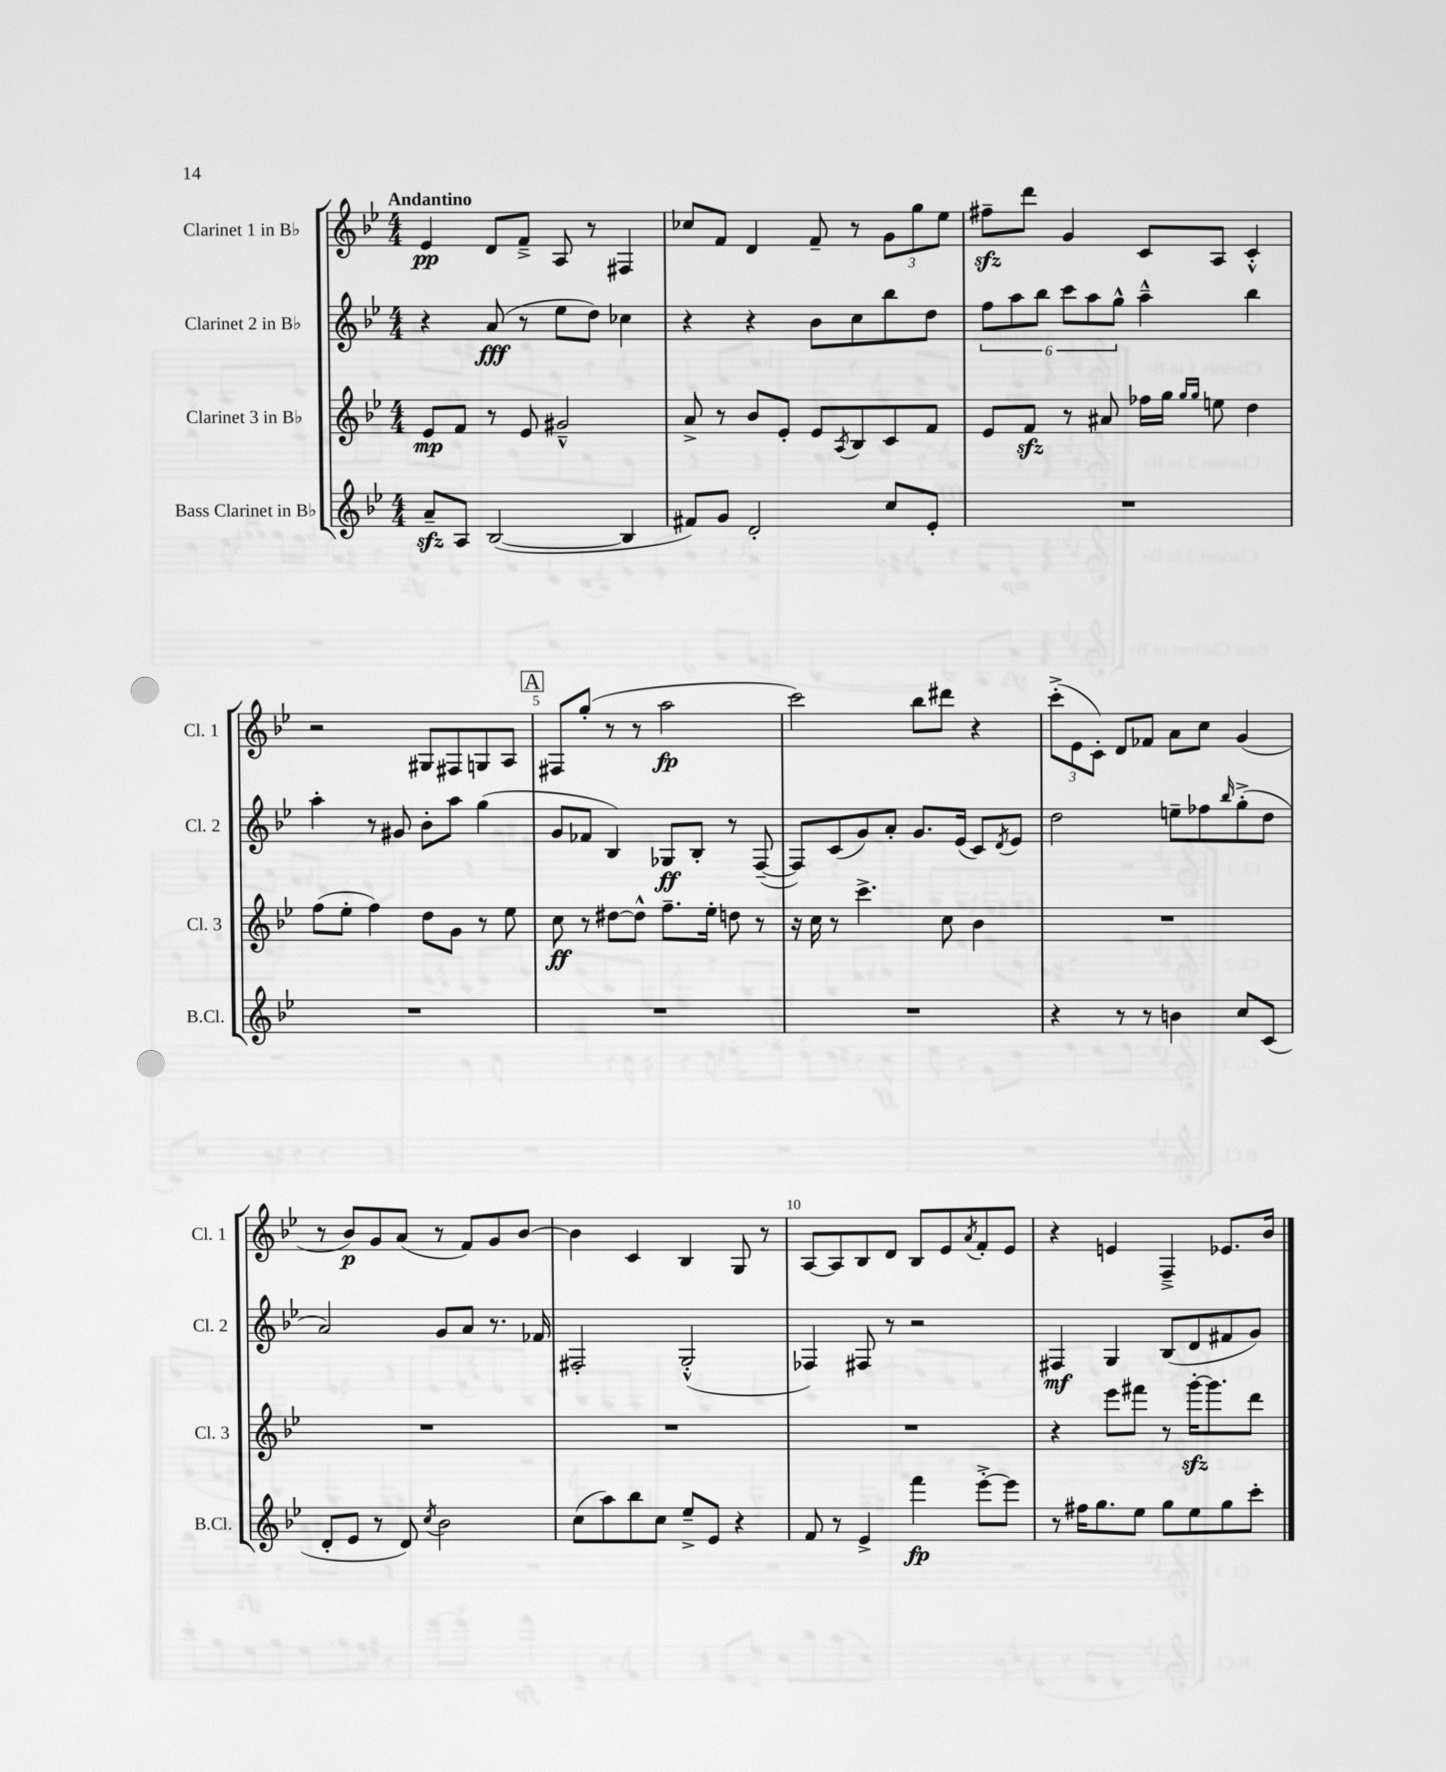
<<
\new StaffGroup <<
\new Staff = "s0" \with { instrumentName = "Clarinet 1 in Bb" shortInstrumentName = "Cl. 1" } {
    \clef treble \key bes \major \numericTimeSignature \time 4/4 \tempo "Andantino"
    ees'4\pp d'8 f'8---> a8 r8 fis4 |
    ces''8 f'8 d'4 f'8-- r8 \tuplet 3/2 { g'8 g''8 ees''8 } |
    fis''8--\sfz d'''8 g'4 c'8 a8 c'4-.-^ |
    r2 gis8 fis8 g8 a8 |
    \mark \markup { \box "A" } fis8 g''8-.( r8 r8 a''2\fp |
    c'''2) bes''8 dis'''8 r4 |
    \tuplet 3/2 { c'''8-.->( ees'8 c'8-.) } d'8 fes'8 a'8 c''8 g'4( |
    r8 bes'8\p) g'8 a'8( r8 f'8) g'8 bes'8~ |
    bes'4 c'4 bes4 g8 r8 |
    a8~ a8 bes8 d'8 bes8 ees'8 \acciaccatura { a'8 } f'8-. ees'8 |
    r4 e'4 f4---> ees'8. bes'16 \bar "|." |
}
\new Staff = "s1" \with { instrumentName = "Clarinet 2 in Bb" shortInstrumentName = "Cl. 2" } {
    \clef treble \key bes \major \numericTimeSignature \time 4/4
    r4 a'8\fff( r8 ees''8 d''8) ces''4 |
    r4 r4 bes'8 c''8 bes''8 d''8 |
    \tuplet 6/4 { f''8 a''8 bes''8 c'''8 a''8 g''8-^ } a''4---^ bes''4 |
    a''4-. r8 gis'8 bes'8-. a''8 g''4( |
    \mark \markup { \box "A" } g'8 fes'8 bes4) ges8\ff bes8-. r8 f8~--( |
    f8) c'8( g'8) a'8-. g'8. ees'16( c'8) \acciaccatura { d'8 } ees'8 |
    d''2 e''8-- fes''8 \grace { bes''16 } g''8-.->( d''8 |
    a'2) g'8 a'8 r8. fes'16 |
    fis2-. g2-.-^( |
    fes4) fis8 r8 r2 |
    fis4\mf g4 bes8( d'8 fis'8 g'8) \bar "|." |
}
\new Staff = "s2" \with { instrumentName = "Clarinet 3 in Bb" shortInstrumentName = "Cl. 3" } {
    \clef treble \key bes \major \numericTimeSignature \time 4/4
    ees'8\mp f'8 r8 ees'8 gis'2---^ |
    a'8-> r8 bes'8 ees'8-. ees'8 \acciaccatura { a8 } bes8 c'8 f'8 |
    ees'8 f'8\sfz r8 ais'8 fes''16 g''16 \grace { g''16 g''16 } e''8 d''4 |
    f''8( ees''8-. f''4) d''8 g'8 r8 ees''8 |
    \mark \markup { \box "A" } c''8\ff r8 dis''8~ dis''8-^ f''8.-- ees''16-. d''8 r8 |
    r16 c''16 r8 c'''4.-> c''8 bes'4 |
    R1 |
    R1 |
    R1 |
    R1 |
    r4 ees'''8 fis'''8 r8 g'''16~-.\sfz g'''8. d'''8 \bar "|." |
}
\new Staff = "s3" \with { instrumentName = "Bass Clarinet in Bb" shortInstrumentName = "B.Cl." } {
    \clef treble \key bes \major \numericTimeSignature \time 4/4
    a'8--\sfz a8 bes2~( bes4 |
    fis'8) g'8 d'2-. c''8 ees'8-. |
    R1 |
    R1 |
    \mark \markup { \box "A" } R1 |
    R1 |
    r4 r8 r8 b'4 c''8 c'8( |
    d'8-. ees'8 r8 d'8) \acciaccatura { c''8 } bes'2 |
    c''8( a''8) bes''8 c''8 ees''8---> ees'8 r4 |
    f'8 r8 ees'4-> f'''4\fp ees'''8~-.-> ees'''8 |
    r8 fis''16 g''8. ees''8 g''8 ees''8 g''8 c'''8-. \bar "|." |
}
>>
>>
\layout { \context { \Score \override BarNumber.break-visibility = ##(#f #t #t) barNumberVisibility = #(every-nth-bar-number-visible 5) } }
